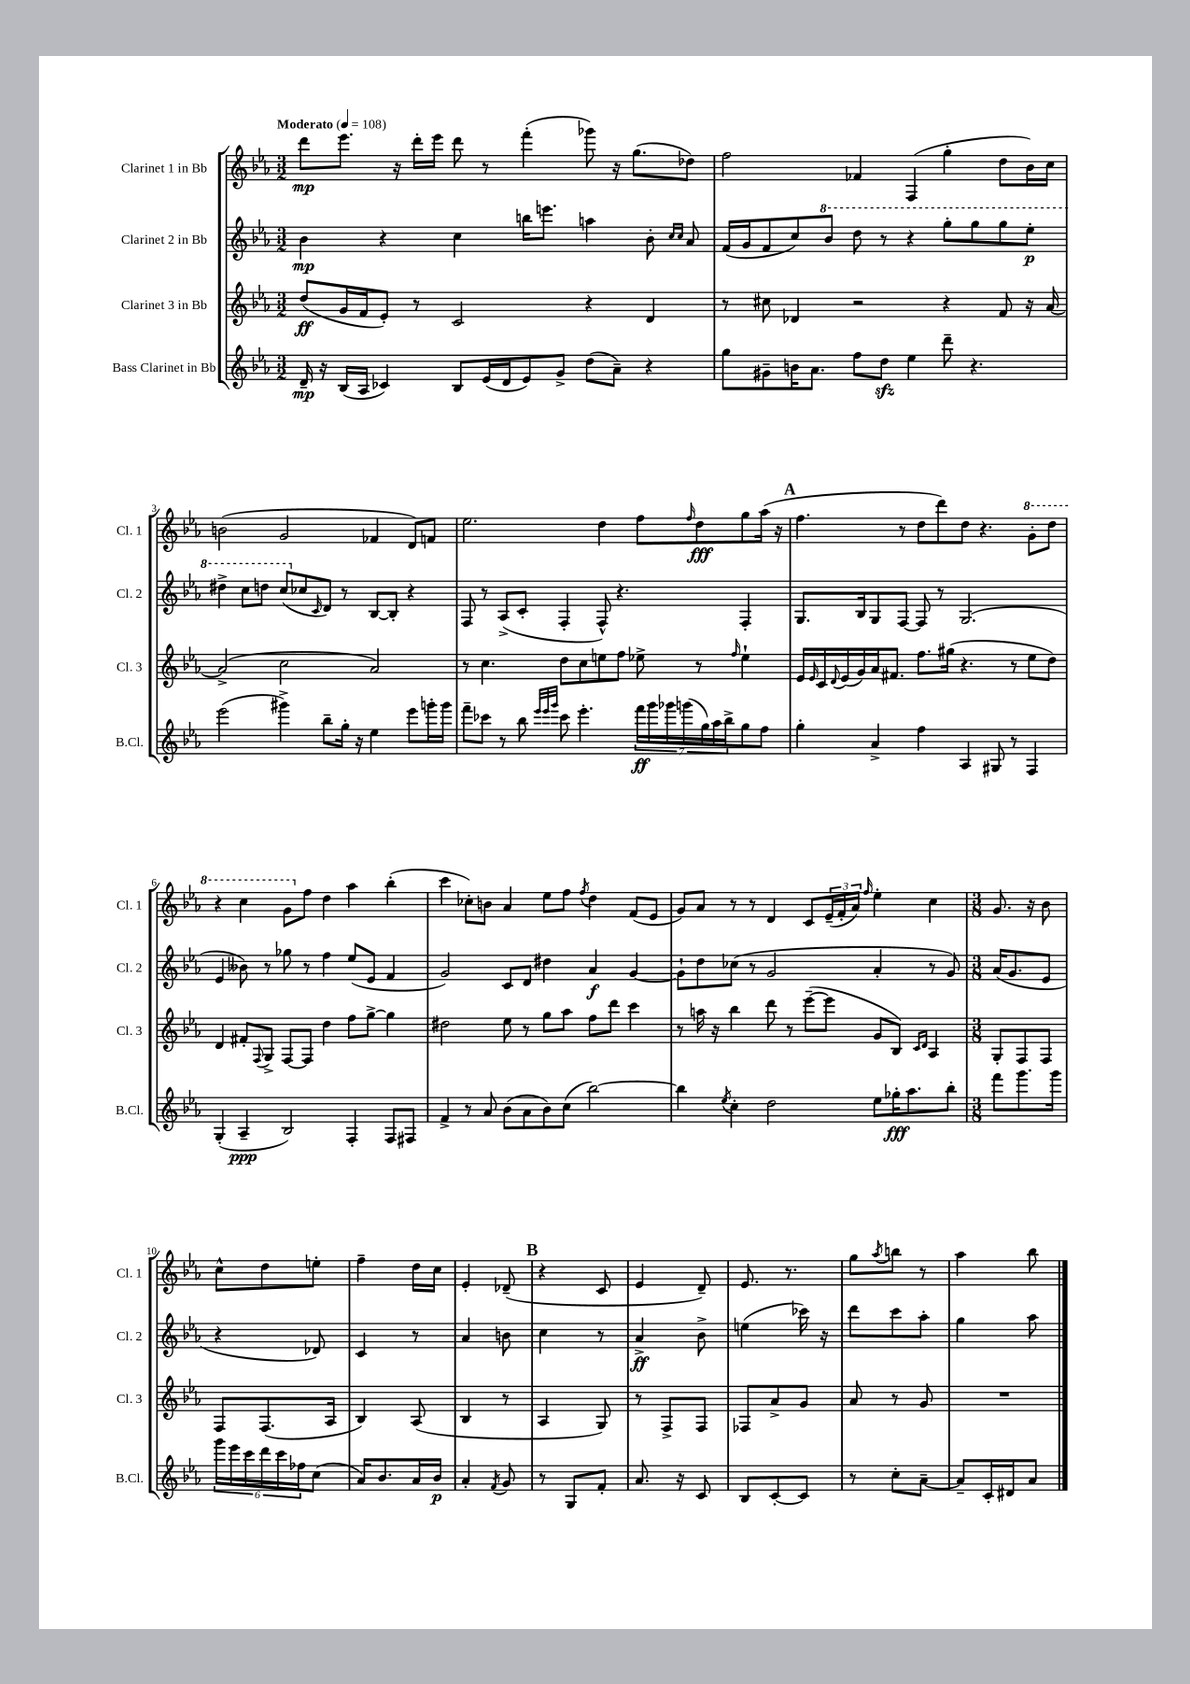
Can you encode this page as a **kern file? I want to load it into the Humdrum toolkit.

**kern	**kern	**kern	**kern
*staff4	*staff3	*staff2	*staff1
*clefG2	*clefG2	*clefG2	*clefG2
*k[b-e-a-]	*k[b-e-a-]	*k[b-e-a-]	*k[b-e-a-]
*M3/2	*M3/2	*M3/2	*M3/2
*MM108	*MM108	*MM108	*MM108
16d~	(8dd	4b-	8ddd
16r	.	.	.
(16B-	16g	.	8.eee-
16A-	16f	.	.
4c-)	8e-')	4r	.
.	.	.	16r
.	8r	.	16ddd'
.	.	.	16eee-
8B-	2c	4cc	8ddd
(16e-	.	.	8r
16d	.	.	.
8e-)	.	16bb	(4fff'
.	.	8.eee	.
8g^	.	.	.
(8dd	4r	4aa	8ggg-)
8a-~)	.	.	16r
.	.	.	(8.gg
4r	4d	8b-'	.
.	.	16qqcc	.
.	.	16qqcc	.
.	.	8a-	8dd-)
=	=	=	=
8gg	8r	(16f	2ff
.	.	16g	.
8g#~	8cc#	8f	.
16b	4d-	8cc)	.
8.a-	.	.	.
.	.	8bb-	.
8ff	2r	8ddd	4f-
8dd	.	8r	.
4ee-	.	4r	(4F
8ddd~	4r	8ggg'	4gg'
4.r	.	8ggg	.
.	8f	8ggg	8dd
.	16r	8eee-'	16b-)
.	[16a-	.	16cc
=	=	=	=
(2eee-	(2a-^]	4ddd#^	(2b
.	.	8ccc	.
.	.	8ddd	.
4ggg#^)	2cc	(8ccc	2g
.	.	8cc-	.
.	.	16qqc	.
8bb-~	.	8d)	.
16gg'	.	8r	.
16r	.	.	.
4ee-	2a-)	[8B-	4f-
.	.	8B-']	.
8eee-	.	4r	8d)
16ggg'	.	.	8f
16ggg	.	.	.
=	=	=	=
8fff~	8r	8F	2.ee-
8ccc-	4.cc	8r	.
8r	.	(8A-^	.
8bb-	.	8c'	.
32qqeee-	.	.	.
32qqeee-	.	.	.
32qqggg	.	.	.
8ccc-	8dd	4F'	.
4.eee-'	8cc	.	.
.	8ee	8F^^)	4dd
.	8ff	4.r	.
28fff	8ee-^	.	8ff
28ggg	.	.	.
28ggg-	.	.	.
(28ggg	.	.	.
.	.	.	16qqff
.	8r	.	8dd
28gg)	.	.	.
28aa-	.	.	.
28bb-^	.	.	.
.	16qqff	.	.
8gg	4ee-`	4F'	8gg
8ff	.	.	(16aa-
.	.	.	16r
=	=	=	=
4gg'	16e-	8.G	4.ff
.	16qqe-	.	.
.	16c	.	.
.	8qqd	.	.
.	(16e-	.	.
.	16g)	16B-	.
4a-^	16a-	8G	.
.	8.f#	.	.
.	.	[8F	8r
4ff	8.ff	8F]	8dd
.	.	8r	8ddd)
.	(16gg#	.	.
4A-	4.r	(2.G	8dd
.	.	.	4.r
8G#	.	.	.
8r	8r	.	.
4F	8ee-	.	8gg'
.	8dd)	.	8ddd
=	=	=	=
(4G'	4d	4e-	4r
4A-~	8f#'	8b--)	4ccc
.	8qqF	.	.
.	8G^	8r	.
2B-)	[8F	8gg-	8gg
.	8F]	8r	8ff
.	4dd	4ff	4dd
4F'	8ff	(8ee-	4aa-
.	[8gg^	8e-	.
8F	4gg]	4f	(4bb-'
8F#	.	.	.
=	=	=	=
4f^	2dd#	2g)	4ccc
8r	.	.	8cc-')
8a-	.	.	8b
(8b-	8ee-	8c	4a-
8a-	8r	8d	.
8b-)	8gg	4dd#	8ee-
(8cc	8aa-	.	8ff
.	.	.	8qff
[2bb-)	8ff	4a-	4dd
.	8ddd	.	.
.	4ccc	[4g	(8f
.	.	.	8e-
=	=	=	=
4bb-]	8r	8g`]	8g)
.	16aa	8dd	8a-
.	16r	.	.
8qee-	.	.	.
4cc'	4bb-	(8cc-	8r
.	.	8r	8r
2dd	8ddd	2g	4d
.	8r	.	.
.	([8eee-~	.	8c
.	8eee-]	.	(24e-~
.	.	.	24f'
.	.	.	24a-)
.	.	.	16qqff
8ee-	8g	4a-'	4ee-'
16gg-'	8B-)	.	.
8.aa-	.	.	.
.	16qqc	.	.
.	16qqd	.	.
.	4A-	8r	4cc
8bb-'	.	8g)	.
=	=	=	=
*M3/8	*M3/8	*M3/8	*M3/8
8fff	8G'	(16a-	8.g
.	.	8.g	.
8.ggg	8F	.	.
.	.	.	16r
.	8F	8e-	8b-
16ggg	.	.	.
=	=	=	=
24ggg	8F	4r	8cc^^
24eee-	.	.	.
24ccc	.	.	.
24ddd	(8.F	.	8dd
24ccc	.	.	.
24ff-	.	.	.
(8cc	.	8d-)	8ee'
.	16A-	.	.
=	=	=	=
16a-)	4B-)	4c	4ff~
8.b-	.	.	.
16a-	(8A-	8r	16dd
16b-	.	.	16cc
=	=	=	=
4a-'	4B-	4a-	4e-'
8qf	.	.	.
8g	8r	8b	(8d-~
=	=	=	=
8r	4A-	4cc	4r
8G	.	.	.
8f'	8G)	8r	8c
=	=	=	=
8.a-	8r	4a-^	4e-
.	8F^	.	.
16r	.	.	.
8c	8F	8b-^	8d~)
=	=	=	=
8B-	8F-	(4ee	8.e-
[8c'	8a-^	.	.
.	.	.	8.r
8c]	8g	16ccc-)	.
.	.	16r	.
=	=	=	=
8r	8a-	8ddd	8gg
.	.	.	8qaa-
8cc'	8r	8ccc	8bb
[8a-~	8g	8aa-'	8r
=	=	=	=
8a-~]	4.r	4gg	4aa-
16c'	.	.	.
16d#	.	.	.
8a-	.	8aa-	8bb-
==	==	==	==
*-	*-	*-	*-
